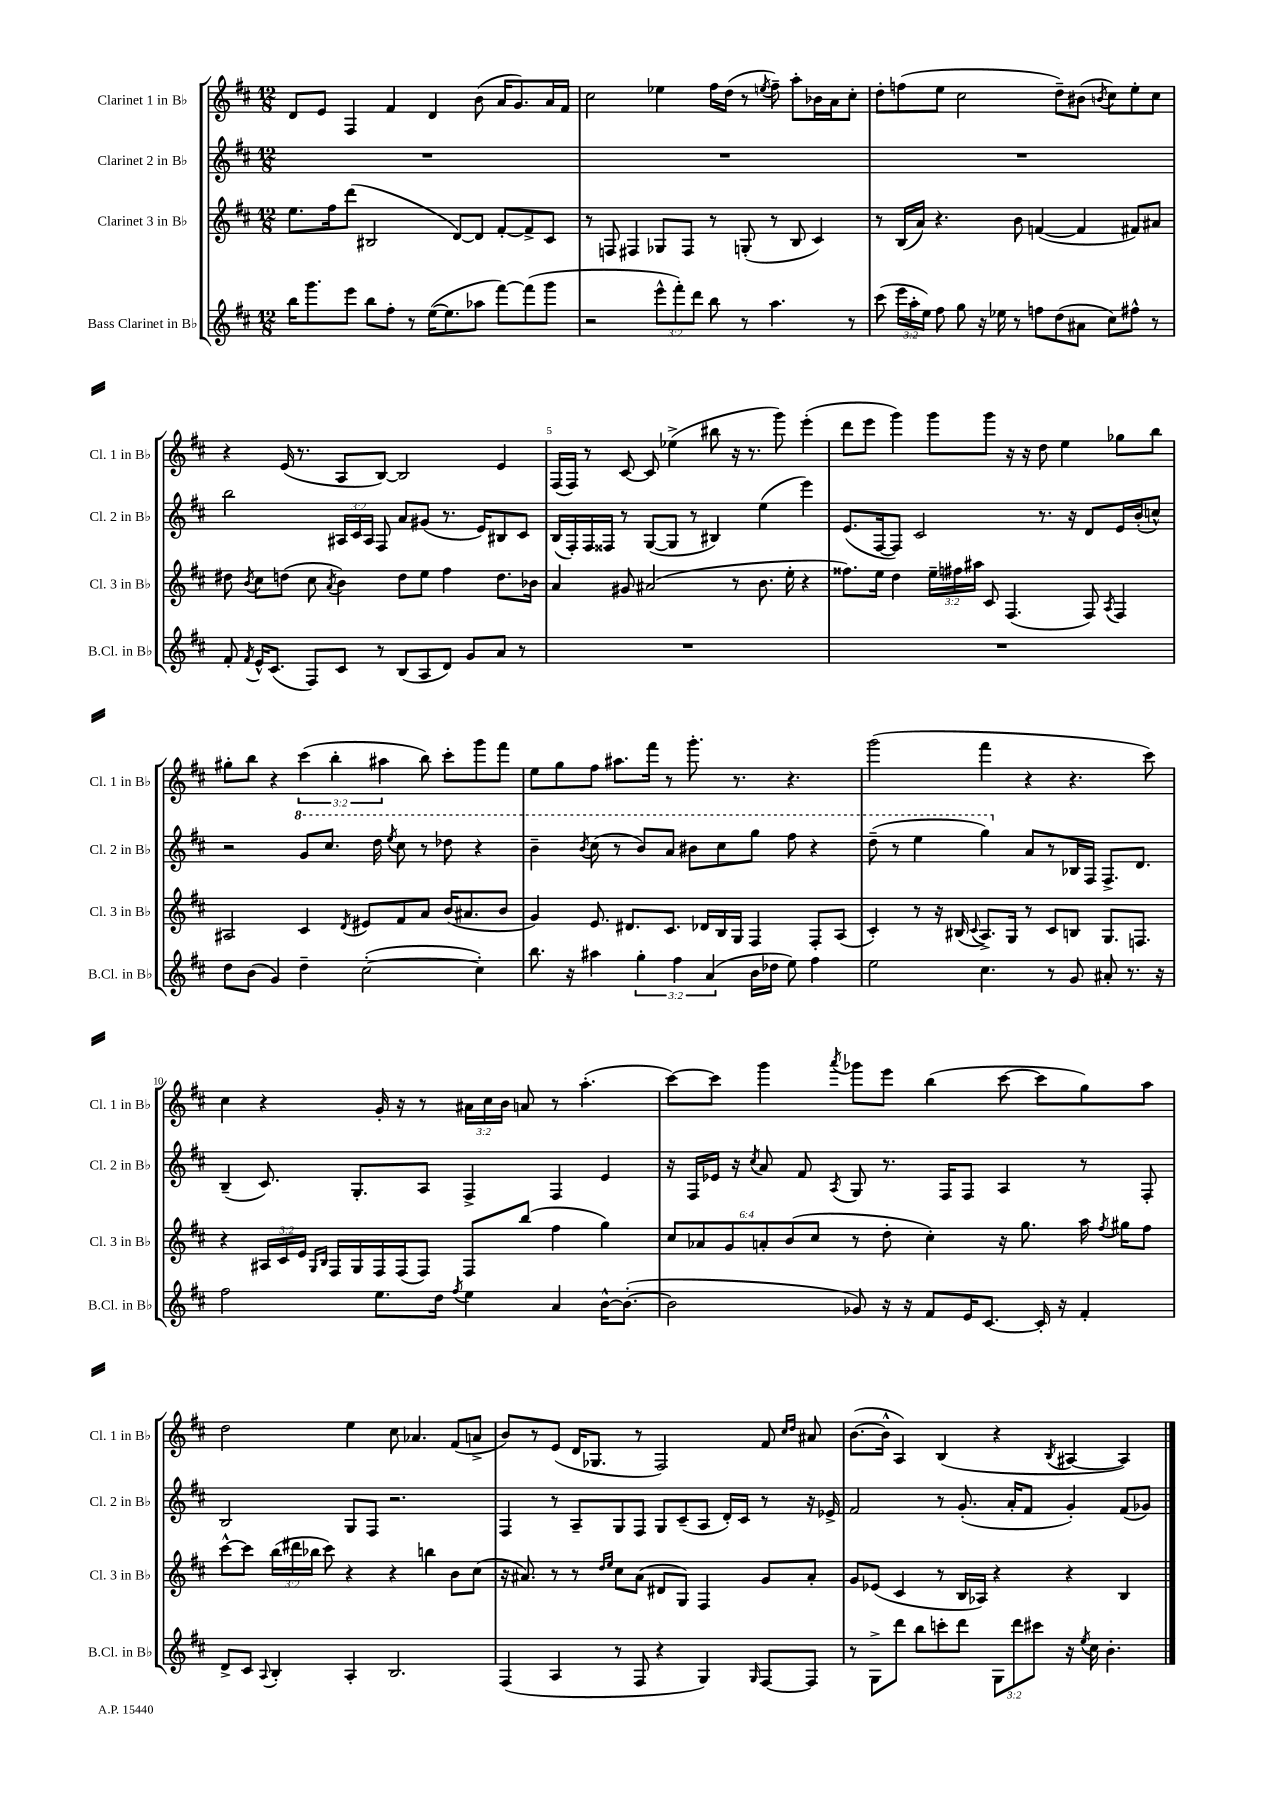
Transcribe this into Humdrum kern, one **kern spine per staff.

**kern	**kern	**kern	**kern
*staff4	*staff3	*staff2	*staff1
*clefG2	*clefG2	*clefG2	*clefG2
*k[f#c#]	*k[f#c#]	*k[f#c#]	*k[f#c#]
*M12/8	*M12/8	*M12/8	*M12/8
16bb\LK	8.ee\L	1.r	8d/L
8.ggg\	.	.	.
.	.	.	8e/J
.	16ff#\k	.	.
8eee\J	(8ddd\J	.	4F#/
8bb\L	2B#/	.	.
8ff#'\J	.	.	4f#/
8r	.	.	.
([16ee\LK	.	.	4d/
8.ee\]	.	.	.
.	[8d/L)	.	.
8aa-\J	8d/]J	.	(8b\
[8fff#\L)	[8f#'/L	.	16a/LK
.	.	.	8.g/)
(8fff#\]	8f#^/]	.	.
8ggg\J	8c#/J	.	16a/L
.	.	.	16f#/JJ
=	=	=	=
2r	8r	1.r	2cc#\
.	8F/	.	.
.	4F#/	.	.
12eee^^\L	8G-/L	.	4ee-\
12fff#'\)	.	.	.
.	8F#/J	.	.
12ddd\J	.	.	.
8bb\	8r	.	16ff#\LL
.	.	.	(16dd\JJ
8r	(8G'/	.	8r
.	.	.	8qee/
4.aa\	8r	.	8ff#~\)
.	8B/	.	8aa'\L
.	4c#/)	.	16b-\L
.	.	.	16a\J
8r	.	.	8cc#'\J
=	=	=	=
(8ccc#\	8r	1.r	8dd'\L
24eee\LL	(16B/LL	.	(8ff\
24aa'\	.	.	.
.	16a/JJ)	.	.
24ee\JJ)	.	.	.
8ff#\	4.r	.	8ee\J
8gg\	.	.	2cc#\
16r	.	.	.
16ee-\	.	.	.
8r	8b\	.	.
8ff\L	([4f/	.	.
(8dd\	.	.	8dd~\L)
8a#\J	4f/]	.	(8b#\J
.	.	.	8qb/
8cc#\L)	.	.	8cc#\L)
8ff#^^\J	8f#/L)	.	8ee'\
8r	8a#/J	.	8cc#\J
=	=	=	=
8f#'/	8dd#\	2bb\	4r
8qf#/	8qb/	.	.
16e^^/LK	8cc#\L	.	.
(8.c#/J	.	.	.
.	(8dd\J	.	(16e/
.	.	.	8.r
8F#/L)	8cc#\	.	.
.	8qa/	.	.
8c#/J	4b\)	24A#/LL	8A/L
.	.	24c#/	.
.	.	24A#/JJ	.
8r	.	8F#/	[8B/J)
(8B/L	8dd\L	8a/L	2B/]
8A/	8ee\J	(8g#/J	.
8d/J)	4ff#\	8.r	.
8g/L	.	.	.
.	.	16e/LK)	.
8a/J	8.dd\L	8B#/	4e/
8r	.	8c#/J	.
.	16b-\Jk	.	.
=	=	=	=
1.r	4a/	(16B/LL	(16F#/LL
.	.	16F#'/)	16F#/JJ)
.	.	16F#/	8r
.	.	16F##/JJ	.
.	8g#/	8r	[8c#/
.	(2a#/	([8G/L	8c#/]
.	.	8G/]J	(4ee-^\
.	.	8r	.
.	.	4B#/)	8bb#\
.	8r	.	16r
.	.	.	8.r
.	8.b\	(4ee\	.
.	.	.	8ggg\)
.	16ee'\	.	.
.	4r	4eee\)	(4eee'\
=	=	=	=
1.r	8.ff##\L)	(8.e/L	8ddd\L
.	.	.	8eee\J
.	16ee\Jk	[16F#/k	.
.	4dd\	8F#/]J)	4ggg\)
.	.	2c#/	.
.	24ee~\LL	.	8ggg\L
.	24ff#\	.	.
.	24aa#\JJ	.	.
.	8c#/	.	8ggg\J
.	(4.F#/	.	16r
.	.	.	16r
.	.	8.r	8dd\
.	.	.	4ee\
.	.	16r	.
.	8F#/)	8d/L	.
.	8qA/	.	.
.	4F#/	16e/L	8gg-\L
.	.	(16b'/J	.
.	.	8cc^^/J)	8bb\J
=	=	=	=
8dd\L	2A#/	2r	8gg#'\L
(8b\J	.	.	8bb\J
4g/)	.	.	4r
4dd~\	4c#/	8gg/L	(6ccc#\
.	.	8.ccc#/J	.
.	.	.	6bb'\
.	8qd/	.	.
([2cc#'\	8e#/L	.	.
.	.	16ddd\	.
.	.	.	6aa#\
.	.	8qeee/	.
.	8f#/	8ccc#\	.
.	8a/J	8r	8bb\)
.	(16b/LK	8ddd-\	8ccc#'\L
.	8.a#/	.	.
4cc#'\])	.	4r	8ggg\
.	8b/J	.	8fff#\J
=	=	=	=
8.bb\	4g/)	4bb~\	8ee\L
.	.	.	8gg\
16r	.	.	.
.	.	8qbb/	.
4aa#\	8.e/	(8ccc#\	8ff#\J
.	.	8r	8.aa#\L
.	8.d#/L	.	.
6gg'\	.	8bb/L)	.
.	.	.	16fff#\Jk
.	8.c#/J	8aa/J	8r
6ff#\	.	.	.
.	.	8bb#\L	8.ggg'\
.	16d-/LL	.	.
(6a/	.	.	.
.	16B/	8ccc#\	.
.	16G/JJ	.	8.r
16b\LL	4F#/	8ggg\J	.
16dd-\JJ	.	.	.
8ee\)	.	8fff#\	4.r
4ff#\	8F#'/L	4r	.
.	(8A/J	.	.
=	=	=	=
2ee\	4c#'/)	(8ddd~\	(2ggg\
.	.	8r	.
.	8r	4eee\	.
.	16r	.	.
.	(16B#/	.	.
.	8qqc#/	.	.
4.cc#\	8.A^/L)	4ggg\)	4fff#\
.	16G/Jk	.	.
.	8r	8a/L	4r
8r	8c#/L	8r	.
8g/	8B/J	16B-/L	4.r
.	.	16F#/JJ	.
8a#'/	8.G/L	8.F#^/L	.
8.r	.	.	.
.	8.F/J	8.d/J	.
.	.	.	8ccc#\)
16r	.	.	.
=	=	=	=
2ff#\	4r	(4B~/	4cc#\
.	24A#/LL	8.c#/)	4r
.	24c#/	.	.
.	24e/JJ	.	.
.	16qqG/LL	.	.
.	16qqB/JJ	.	.
.	16F#/LL	.	.
.	16G/	8.G'/L	.
8.ee\L	16F#/	.	16g'/
.	(16F#/J	.	16r
.	8F#/J)	8A/J	8r
16dd\Jk	.	.	.
8qff#/	.	.	.
4ee\	8F#/L	4F#^/	24a#\LL
.	.	.	24cc#\
.	.	.	24b\JJ
.	(8bb/J	.	8a/
4a/	4ff#\	4F#/	8r
.	.	.	(4.aa'\
[16b^^\LK	4gg\)	4e/	.
(8.b'\_J	.	.	.
=	=	=	=
2b\]	12cc#/L	16r	[8ccc#\L)
.	.	16F#/LL	.
.	12a-/	.	.
.	.	16e-/JJ	8ccc#\]J
.	12g/	.	.
.	.	16r	.
.	.	8qcc#/	.
.	12a'/	8a/	4ggg\
.	(12b/	.	.
.	.	8f#/	.
.	12cc#/J	.	.
.	.	8qA/	8qaaa/
8g-/)	8r	8G/	8ggg-\L
16r	8dd'\	8.r	8eee\J
16r	.	.	.
8f#/L	4cc#'\)	.	(4bb\
.	.	16F#/LK	.
16e/K	.	8F#/J	.
[8.c#/J	.	.	.
.	16r	4A/	[8ccc#\
.	8.gg\	.	.
16c#'/]	.	.	8ccc#\]L
16r	.	.	.
4f#'/	16aa\	8r	8gg\)
.	8qff#/	.	.
.	16gg#\LK	.	.
.	8ff#\J	8F#'/	8aa\J
=	=	=	=
8d^/L	[8ccc#^^\L	2B/	2dd\
8c#/J	8ccc#\]J	.	.
8qqA/	.	.	.
4B'/	(24bb\LL	.	.
.	24ddd#\	.	.
.	24bb-\JJ	.	.
.	8ccc#\)	.	.
4A'/	4r	8G/L	4ee\
.	.	8F#/J	.
2.B/	4r	2.r	8cc#\
.	.	.	4.a-/
.	4bb\	.	.
.	8b\L	.	(8f#/L
.	(8cc#\J	.	8a^/J
=	=	=	=
(4F#/	16r	4F#/	8b/L)
.	8.a#/)	.	.
.	.	.	8r
4A/	8r	8r	(8e/J
.	8r	8A~/L	16d/LK
.	.	.	8.G-/J
.	16qqdd/LL	.	.
.	16qqee/JJ	.	.
8r	8cc#\L	8G/	.
8F#/	(8a#\J	8F#/J	8r
4r	8d#/L	8G/L	2F#/)
.	8G/J)	(8c#~/	.
4G/)	4F#/	8A/J	.
.	.	16d'/LL)	.
.	.	16c#/JJ	.
16qqG/	.	.	.
[8F#/L	8g/L	8r	8f#/
.	.	.	16qqcc#/LL
.	.	.	16qqdd/JJ
8F#/]J	8a#'/J	16r	8a#/
.	.	16e-^/	.
=	=	=	=
8r	8g/L	2f#/	([8.b\L
8G^\L	(8e-/J	.	.
.	.	.	16b^^\]Jk
8ddd\J	4c#/	.	4A/)
8bb\L	.	.	.
8ccc'\	8r	8r	(4B/
8ddd\J	16B/LL	(8.g'/	.
.	16A-/JJ)	.	.
12G\L	4r	.	4r
.	.	16a'/LK	.
12ddd\	.	.	.
.	.	8f#/J	.
12ccc#\J	.	.	.
.	.	.	8qB/
16r	4r	4g'/)	[4A#/
8qee/	.	.	.
16cc#\	.	.	.
4.b'\	.	.	.
.	4B/	(8f#/L	4A#/])
.	.	8g-/J)	.
==	==	==	==
*-	*-	*-	*-
